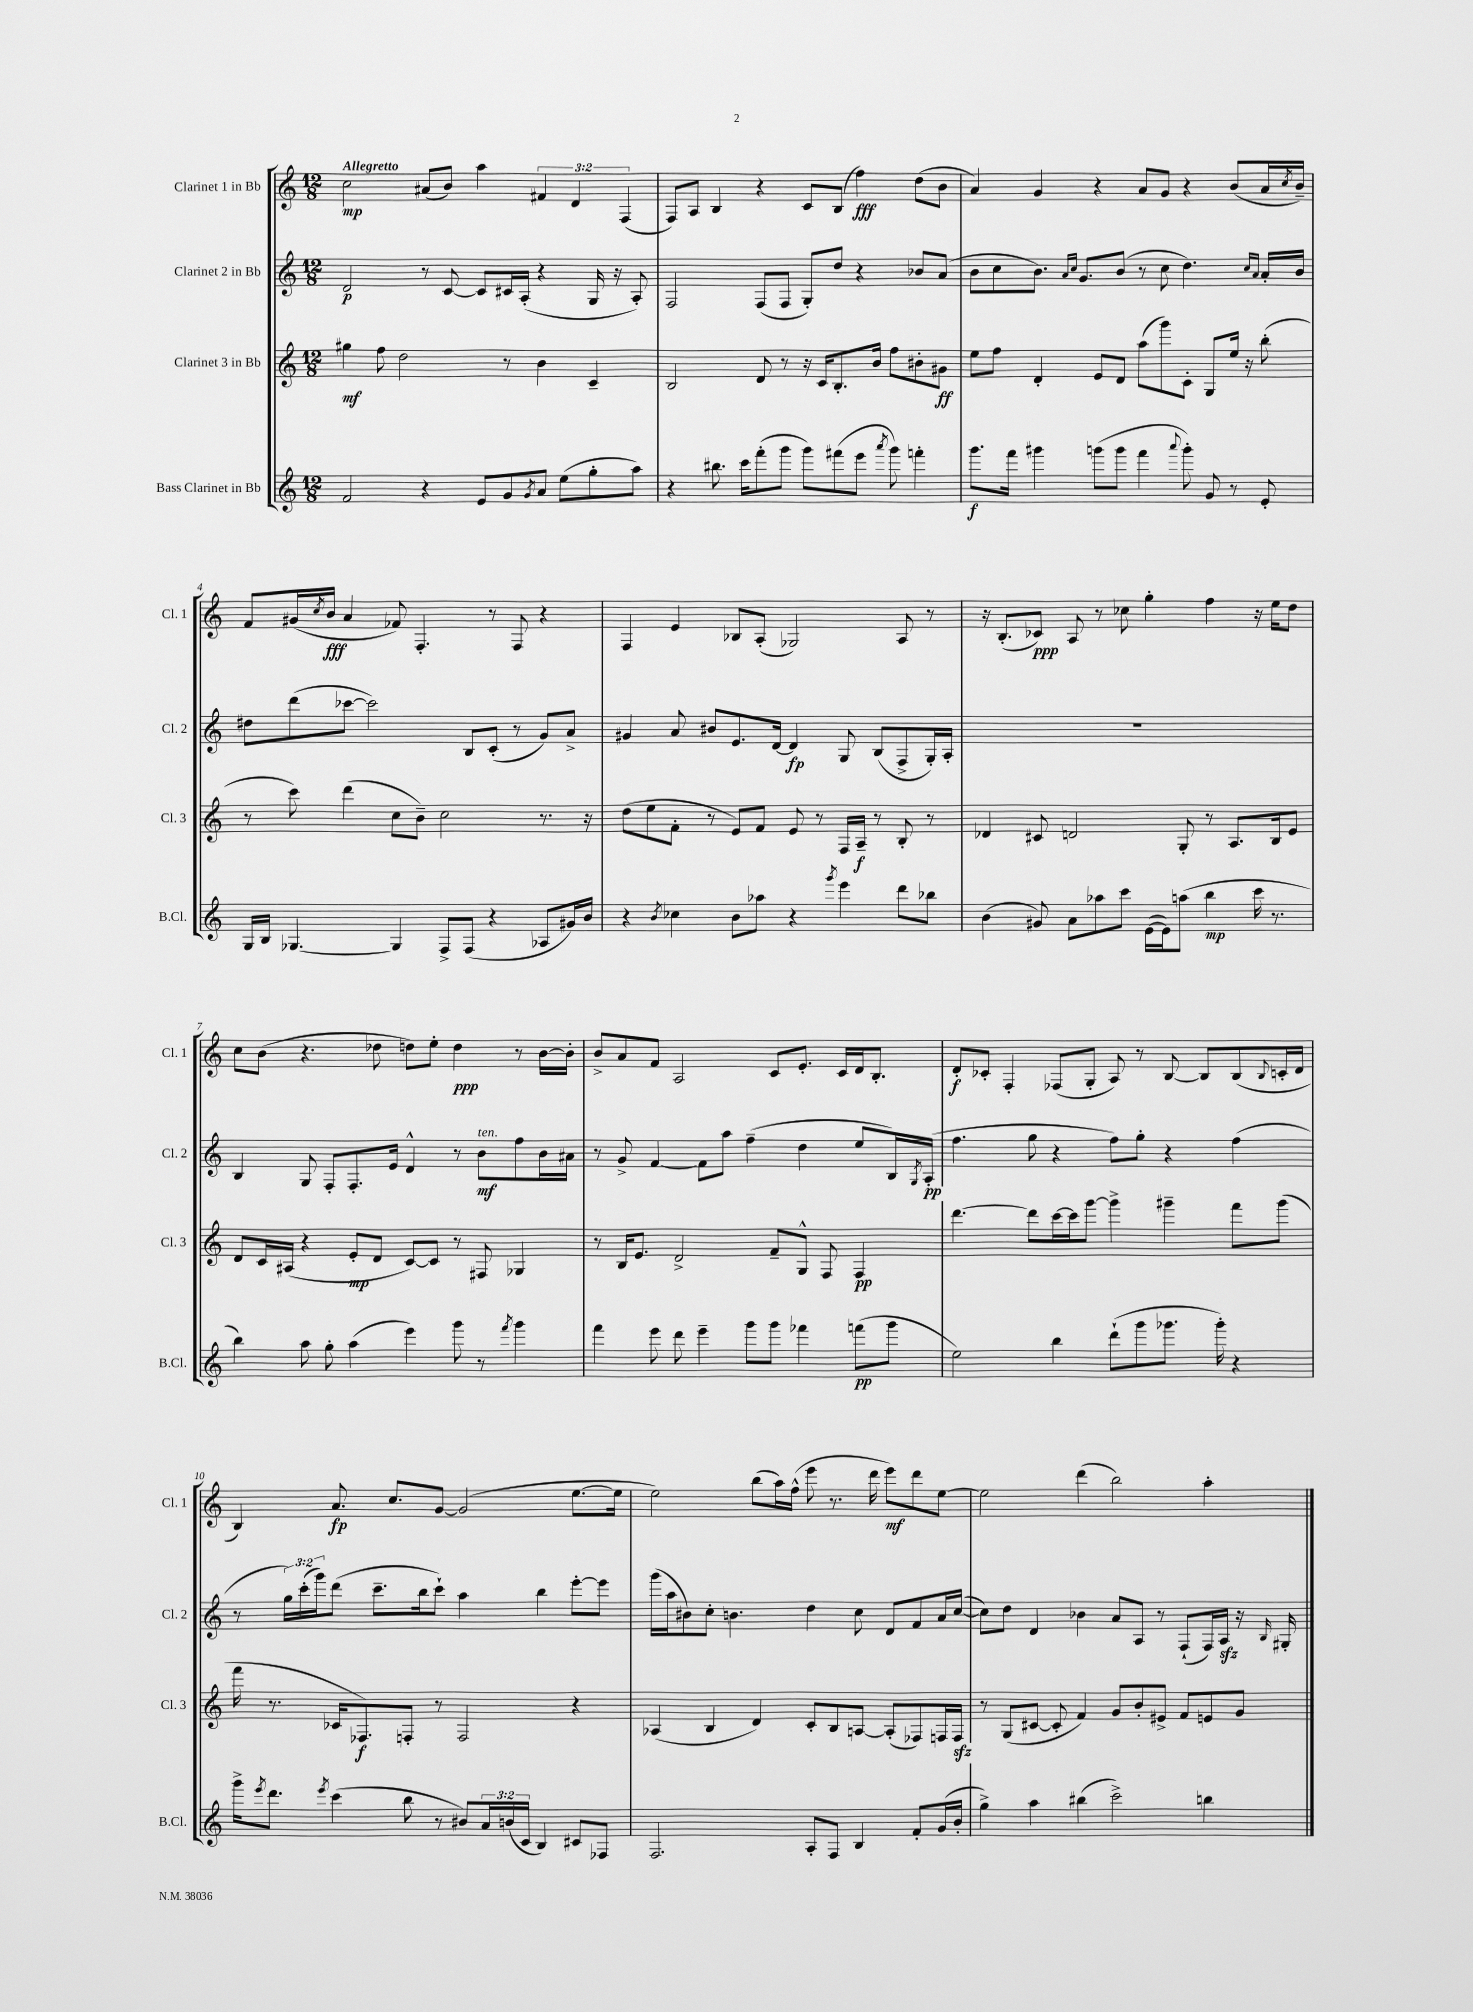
<<
\new StaffGroup <<
\new Staff = "s0" \with { instrumentName = "Clarinet 1 in Bb" shortInstrumentName = "Cl. 1" } {
    \clef treble \key c \major \numericTimeSignature \time 12/8 \override Staff.TupletNumber.text = #tuplet-number::calc-fraction-text \tempo "Allegretto"
    c''2\mp ais'8( b'8) a''4 \tuplet 3/2 { fis'4 d'4 f4( } |
    f8) a8 b4 r4 c'8 b8( f''4\fff) d''8( b'8 |
    a'4) g'4 r4 a'8 g'8 r4 b'8( a'16 \acciaccatura { c''8 } b'16--) |
    f'8 gis'16( \acciaccatura { c''8 } b'16\fff a'4 fes'8) f4.-. r8 f8 r4 |
    f4 e'4 bes8 a8-.( ges2) a8 r8 |
    r16 b8.-.( ces'8\ppp) a8 r8 ces''8 g''4-. f''4 r16 e''16 d''8 |
    c''8 b'8( r4. des''8 d''8) e''8-. d''4\ppp r8 b'16~ b'16-. |
    b'8-> a'8 f'8 a2 c'8 e'8.-. c'16 d'16 b8.-. |
    d'8-.\f ces'8-. f4-. fes8( g8-. a8) r8 b8~ b8 b8( \appoggiatura { b8 } c'16-. d'16 |
    b4) a'8.\fp c''8. g'8~ g'2( e''8.~ e''16 |
    e''2) b''8( a''16) f''16-^( e'''8 r8. d'''16 e'''8\mf) d'''8 e''8~ |
    e''2 d'''4( b''2) a''4-. \bar "|." |
}
\new Staff = "s1" \with { instrumentName = "Clarinet 2 in Bb" shortInstrumentName = "Cl. 2" } {
    \clef treble \key c \major \numericTimeSignature \time 12/8 \override Staff.TupletNumber.text = #tuplet-number::calc-fraction-text
    d'2\p r8 c'8~ c'8 cis'16 a16-.( r4 g16 r16 a8-.) |
    f2 f8( f8 g8-.) d''8 r4 bes'8 a'8( |
    b'8 c''8 b'8.) \grace { a'16 c''16 } g'8. b'8( r8 c''8 d''4.) \grace { c''16 a'16 } a'16-. b'16 |
    dis''8 d'''8( ces'''8~ ces'''2) b8 c'8-.( r8 g'8) a'8-> |
    gis'4 a'8 bis'8 e'8. d'16~ d'4\fp g8 b8( f8-> g16-.) a16-. |
    R1. |
    b4 g8 f8-. f8.-. e'16 d'4-^ r8 b'8\mf^\markup { \italic "ten." } f''8 b'16 ais'16 |
    r8 g'8-> f'4~ f'8 a''8 f''4--( d''4 e''8 b16) \acciaccatura { g8 } a16-.\pp( |
    f''4. g''8 r4 f''8) g''8-. r4 f''4( |
    r8 \tuplet 3/2 { g''16) c'''16-.( g'''16) } d'''8( c'''8.-- b''16 c'''8-!) a''4 b''4 e'''8~-. e'''8 |
    g'''16( a''16 bis'8) c''8-. b'4. d''4 c''8 d'8 f'8 a'16 c''16~( |
    c''8) d''8 d'4 bes'4 a'8 a8 r8 f8-!( f16) a16\sfz r16 \grace { b16 } gis16-. \bar "|." |
}
\new Staff = "s2" \with { instrumentName = "Clarinet 3 in Bb" shortInstrumentName = "Cl. 3" } {
    \clef treble \key c \major \numericTimeSignature \time 12/8
    gis''4\mf f''8 d''2 r8 b'4 c'4-- |
    b2 d'8 r8 r16 c'16 b8.-. b'16 f''8 bis'8-. gis'8\ff |
    e''8 f''8 d'4-. e'8 d'8 a''8( g'''8) c'8-. g8 e''16 r16 b''8-.( |
    r8 c'''8) d'''4( c''8 b'8--) c''2 r8. r16 |
    d''8( e''8 f'8-. r8 e'8) f'8 e'8 r8 f16 a16--\f r8 b8-. r8 |
    des'4 cis'8 d'2 g8-. r8 a8. b16 e'8 |
    d'8 c'16 ais16( r4 e'8-.\mp d'8 c'8~) c'8 r8 fis8 ges4 |
    r8 b16 e'8. d'2-> f'8-- g8-^ f8 f4\pp |
    d'''4.~ d'''8 c'''16~ c'''16 g'''8~ g'''4-> gis'''4-- f'''8 gis'''8( |
    f'''16 r8. ces'16 fes8.\f) f8-. r8 f2 r4 |
    aes4( b4 d'4) c'8-. b8 a8~ a8-.( fes8) f16 f16\sfz |
    r8 g8( cis'8~ cis'8-. f'4) g'8 b'8-. eis'8-> f'8 e'8 g'8 \bar "|." |
}
\new Staff = "s3" \with { instrumentName = "Bass Clarinet in Bb" shortInstrumentName = "B.Cl." } {
    \clef treble \key c \major \numericTimeSignature \time 12/8 \override Staff.TupletNumber.text = #tuplet-number::calc-fraction-text
    f'2 r4 e'8 g'8 \acciaccatura { g'8 } a'8 e''8( g''8-. a''8) |
    r4 bis''8. c'''16 f'''8-.( g'''8 g'''8) fis'''8( e'''8 \acciaccatura { a'''8 } g'''8) f'''4-. |
    g'''8.\f f'''16 gis'''4 g'''8( g'''8 f'''4 \appoggiatura { a'''8 } g'''8-.) g'8 r8 e'8-. |
    g16 b16 ges4.~ ges4 f8-> f8( r4 aes8 gis'16) b'16 |
    r4 \acciaccatura { b'8 } ces''4 b'8 aes''8 r4 \acciaccatura { g'''8 } e'''4 d'''8 bes''8 |
    b'4( gis'8) a'8 aes''8 c'''8 e'16~( e'16) a''8( b''4\mp c'''16 r8. |
    b''4) a''8 g''8-. a''4( e'''4) g'''8 r8 \acciaccatura { f'''8 } g'''4 |
    f'''4 e'''8 d'''8 e'''4-- g'''8 g'''8 fes'''4 f'''8\pp( g'''8 |
    e''2) b''4 d'''8-!( g'''8 ges'''8. ges'''16-.) r4 |
    g'''16-> \acciaccatura { e'''8 } d'''8. \acciaccatura { e'''8 } c'''4( b''8 r8 bis'8) \tuplet 3/2 { a'16 b'16( c'16 } b4) cis'8 fes8 |
    f2. a8-. f8 b4 f'8-. g'16( b'16-. |
    g''4->) a''4 bis''4( c'''2->) b''4 \bar "|." |
}
>>
>>
